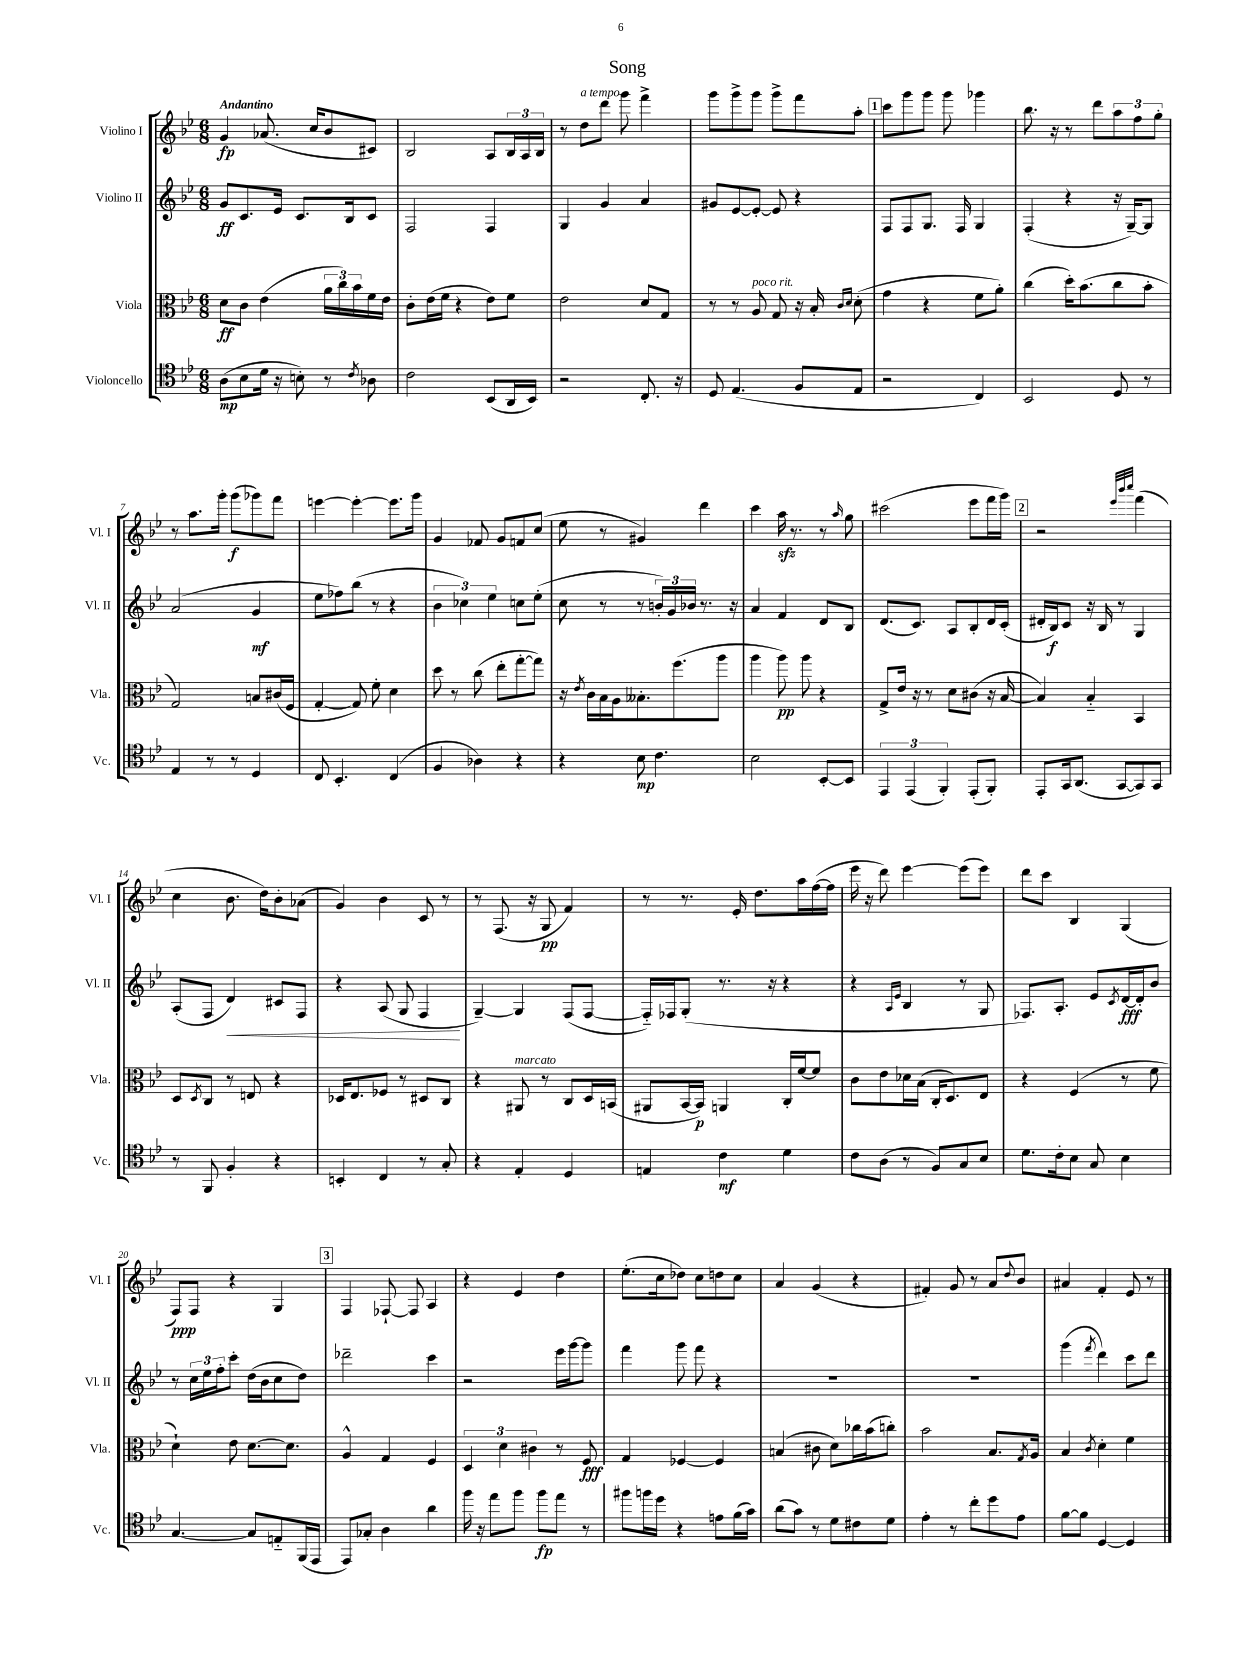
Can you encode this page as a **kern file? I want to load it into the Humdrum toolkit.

**kern	**dynam	**kern	**dynam	**kern	**dynam	**kern	**dynam
*part4	*part4	*part3	*part3	*part2	*part2	*part1	*part1
*staff4	*staff4	*staff3	*staff3	*staff2	*staff2	*staff1	*staff1
*I"Violoncello	*	*I"Viola	*	*I"Violino II	*	*I"Violino I	*
*I'Vc.	*	*I'Vla.	*	*I'Vl. II	*	*I'Vl. I	*
*clefC4	*	*clefC3	*	*clefG2	*	*clefG2	*
*k[b-e-]	*	*k[b-e-]	*	*k[b-e-]	*	*k[b-e-]	*
*M6/8	*	*M6/8	*	*M6/8	*	*M6/8	*
=1	=1	=1	=1	=1	=1	=1	=1
!	!	!	!	!	!	!LO:TX:a:B:t=Andantino	!
(8A\L	mp	8d\L	ff	8g/L	ff	4g/	fp
8B-\	.	8c\J	.	8.c/	.	.	.
16d\Jk	.	(4e-\	.	.	.	(8.a-X/	.
16r	.	.	.	16e-/Jk	.	.	.
8Bn'\)	.	.	.	8.c/L	.	.	.
.	.	.	.	.	.	16cc/KL	.
8r	.	24a\LL	.	.	.	8b-/	.
.	.	24cc\)	.	.	.	.	.
.	.	.	.	16B-/k	.	.	.
.	.	24b-\	.	.	.	.	.
8qc/	.	.	.	.	.	.	.
8A-X\	.	16f\	.	8c/J	.	8c#X/J)	.
.	.	16e-\JJ	.	.	.	.	.
=2	=2	=2	=2	=2	=2	=2	=2
2c\	.	8c'\L	.	2F/	.	2B-/	.
.	.	(16e-\L	.	.	.	.	.
.	.	16f\JJ	.	.	.	.	.
.	.	4r	.	.	.	.	.
(8BB-/L	.	8e-\L)	.	4F/	.	8A/L	.
16AA/L	.	8f\J	.	.	.	24B-/L	.
.	.	.	.	.	.	24A/	.
16BB-/JJ)	.	.	.	.	.	.	.
.	.	.	.	.	.	24B-/JJ	.
=3	=3	=3	=3	=3	=3	=3	=3
2r	.	2e-\	.	4G/	.	8r	.
!	!	!	!	!	!	!LO:TX:a:i:t=a tempo	!
.	.	.	.	.	.	8dd\L	.
.	.	.	.	4g/	.	8ddd\J	.
.	.	.	.	.	.	8ggg\	.
8.C'/	.	8d/L	.	4a/	.	4fff^\	.
.	.	8G/J	.	.	.	.	.
16r	.	.	.	.	.	.	.
=4	=4	=4	=4	=4	=4	=4	=4
8D/	.	8r	.	8g#X/L	.	8ggg\L	.
(4.E-/	.	8r	.	[8e-/	.	8ggg^\	.
!	!	!LO:TX:a:i:t=poco rit.	!	!	!	!	!
.	.	8A/	.	8e-'/J_	.	8ggg\J	.
.	.	8G/	.	8e-/]	.	8ggg^\L	.
8F/L	.	16r	.	4r	.	8fff\	.
.	.	16B-'/	.	.	.	.	.
.	.	16qqc/LL	.	.	.	.	.
.	.	16qqd/JJ	.	.	.	.	.
8E-/J	.	(8d'\	.	.	.	8aa'\J	.
!!LO:REH:place=s1:t=1
=5	=5	=5	=5	=5	=5	=5	=5
2r	.	4g\	.	8F/L	.	8ccc\L	.
.	.	.	.	8F/	.	8ggg\	.
.	.	4r	.	8.G/J	.	8ggg\J	.
.	.	.	.	.	.	8ggg\	.
.	.	.	.	16F/	.	.	.
4C/)	.	8f\L	.	4G/	.	4ggg-X\	.
.	.	8a'\J)	.	.	.	.	.
=6	=6	=6	=6	=6	=6	=6	=6
2BB-/	.	(4cc\	.	(4F'/	.	8.bb-\	.
.	.	.	.	.	.	16r	.
.	.	16dd'\KL)	.	4r	.	8r	.
.	.	(8.b-\	.	.	.	.	.
.	.	.	.	.	.	8ddd\L	.
8D/	.	8cc\	.	16r	.	12aa\	.
.	.	.	.	[16G~/KL)	.	.	.
.	.	.	.	.	.	12ff\	.
8r	.	8b-'\J	.	8G/J]	.	.	.
.	.	.	.	.	.	12gg'\J	.
!!LO:LB:g=z
=7	=7	=7	=7	=7	=7	=7	=7
4E-/	.	2G/)	.	(2a/	.	8r	.
.	.	.	.	.	.	8.aa\L	.
8r	.	.	.	.	.	.	.
.	.	.	.	.	.	16ggg'\Jk	.
8r	.	.	.	.	.	(8ggg\L	f
4D/	.	8Bn/L	.	4g/	mf	8ggg-X\)	.
.	.	(16c#X/L	.	.	.	8fff\J	.
.	.	16F/JJ	.	.	.	.	.
=8	=8	=8	=8	=8	=8	=8	=8
8C/	.	[4G'/	.	8ee-\L	.	[4eeen\	.
4.BB-'/	.	.	.	8ff-X\)	.	.	.
.	.	8G/])	.	(8bb-\J	.	4eee'\_	.
.	.	8f'\	.	8r	.	.	.
(4C/	.	4d\	.	4r	.	8.eee\L]	.
.	.	.	.	.	.	16ggg\Jk	.
=9	=9	=9	=9	=9	=9	=9	=9
4F/	.	8dd\	.	6b-\	.	4g/	.
.	.	8r	.	.	.	.	.
.	.	.	.	6cc-X\)	.	.	.
4A-X\)	.	(8cc\	.	.	.	8f-X/	.
.	.	.	.	6ee-\	.	.	.
.	.	8ee-'\L	.	.	.	8g/L	.
4r	.	[8gg'\	.	8ccn\L	.	8fn/	.
.	.	8gg\J])	.	(8ee-'\J	.	(8cc/J	.
=10	=10	=10	=10	=10	=10	=10	=10
4r	.	16r	.	8cc\	.	8ee-\	.
.	.	8qe-/	.	.	.	.	.
.	.	16c\LL	.	.	.	.	.
.	.	16B-\	.	8r	.	8r	.
.	.	16A\J	.	.	.	.	.
8B-\	mp	8.B--X'\	.	8r	.	4g#X/)	.
4.c\	.	.	.	24bn'/LL)	.	.	.
.	.	.	.	24g/	.	.	.
.	.	(8.ff\	.	.	.	.	.
.	.	.	.	24b-X/JJ	.	.	.
.	.	.	.	8.r	.	4ddd\	.
.	.	8aa\J	.	.	.	.	.
.	.	.	.	16r	.	.	.
=11	=11	=11	=11	=11	=11	=11	=11
2B-\	.	4aa\	.	4a/	.	4ccc\	.
.	.	8aa\)	pp	4f/	.	16aazz\	.
.	.	.	.	.	.	8.r	.
.	.	8aa\	.	.	.	.	.
[8BB-'/L	.	4r	.	8d/L	.	8r	.
.	.	.	.	.	.	16qqaa/	.
8BB-/J]	.	.	.	8B-/J	.	8gg\	.
=12	=12	=12	=12	=12	=12	=12	=12
6EE-/	.	8G^/L	.	(8.d/L	.	(2ccc#X\	.
.	.	16e-/Jk	.	.	.	.	.
(6EE-/	.	.	.	.	.	.	.
.	.	16r	.	8.c/J)	.	.	.
.	.	8r	.	.	.	.	.
6FF'/)	.	.	.	.	.	.	.
.	.	8d\L	.	8A/L	.	.	.
(8EE-'/L	.	(8c#X\J	.	8B-'/	.	8eee-\L	.
8FF'/J)	.	16r	.	16d/L	.	16fff\L	.
.	.	[16B-/	.	(16c'/JJ	.	16ggg\JJ)	.
!!LO:REH:place=s1:t=2
=13	=13	=13	=13	=13	=13	=13	=13
8EE-'/L	.	4B-/])	.	16d#X'/LL	.	2r	.
.	.	.	.	16B-/J)	f	.	.
16GG/k	.	.	.	8c/J	.	.	.
(8.AA/J	.	.	.	.	.	.	.
.	.	4B-/	.	16r	.	.	.
.	.	.	.	16B-/	.	.	.
[8GG/L	.	.	.	8r	.	.	.
.	.	.	.	.	.	32qqeee-/LLL	.
.	.	.	.	.	.	32qqbbb-/	.
.	.	.	.	.	.	32qqcccc/JJJ	.
8GG/])	.	4BB-/	.	4G/	.	(4fff\	.
8GG/J	.	.	.	.	.	.	.
!!LO:LB:g=z
=14	=14	=14	=14	=14	=14	=14	=14
8r	.	8D/L	.	(8A'/L	.	4cc\	.
.	.	8qD/	.	.	.	.	.
8FF/	.	8C/J	.	8F/J	.	.	.
!	!	!	!	!	!LO:HP:b	!	!
4F'/	.	8r	.	4d/)	<	8.b-\	.
.	.	8En/	.	.	.	.	.
.	.	.	.	.	.	16dd\KL)	.
4r	.	4r	.	8c#X/L	.	8b-'\	.
.	.	.	.	8F/J	.	(8a-X\J	.
=15	=15	=15	=15	=15	=15	=15	=15
4BBn'/	.	16D-X/KL	.	4r	.	4g/)	.
.	.	8.E-/	.	.	.	.	.
4C/	.	8F-X/J	.	(8A/	.	4b-\	.
.	.	8r	.	8G/	.	.	.
8r	.	8D#X/L	.	4F/	.	8c/	.
8G'/	.	8C/J	.	.	.	8r	.
.	.	.	.	.	[	.	.
=16	=16	=16	=16	=16	=16	=16	=16
4r	.	4r	.	[4G~/)	.	8r	.
.	.	.	.	.	.	(8.F/	.
!	!	!LO:TX:a:i:t=marcato	!	!	!	!	!
4E-'/	.	8AA#X/	.	4G/]	.	.	.
.	.	.	.	.	.	16r	.
.	.	8r	.	.	.	8G/	pp
4D/	.	8C/L	.	(8F/L	.	4f/)	.
.	.	16D/L	.	[8F/J	.	.	.
.	.	(16BBn/JJ	.	.	.	.	.
=17	=17	=17	=17	=17	=17	=17	=17
4En/	.	8AA#X/L	.	16F/LL])	.	8r	.
.	.	.	.	16F-X/J	.	.	.
.	.	[16BB-/L	.	(8G'/J	.	8.r	.
.	.	16BB-/JJ])	p	.	.	.	.
4c\	mf	4AAn/	.	8.r	.	.	.
.	.	.	.	.	.	16e-'/	.
.	.	.	.	.	.	8.dd\L	.
.	.	.	.	16r	.	.	.
4d\	.	16C'/LL	.	4r	.	.	.
.	.	[16f/J	.	.	.	16aa\L	.
.	.	8f/J]	.	.	.	([16ff\	.
.	.	.	.	.	.	16ff\JJ]	.
=18	=18	=18	=18	=18	=18	=18	=18
8c\L	.	8c\L	.	4r	.	16eee-\	.
.	.	.	.	.	.	16r	.
(8A\J	.	8e-\	.	.	.	8ddd\)	.
.	.	.	.	16qqA/LL	.	.	.
.	.	.	.	16qqe-/JJ	.	.	.
8r	.	16d-X\L	.	4B-/	.	[4eee-\	.
.	.	(16B-\JJ	.	.	.	.	.
8F/L)	.	16C'/KL	.	.	.	.	.
.	.	8.D/)	.	.	.	.	.
8G/	.	.	.	8r	.	(8eee-\L]	.
8B-/J	.	8E-/J	.	8G/	.	8eee-\J)	.
=19	=19	=19	=19	=19	=19	=19	=19
8.d\L	.	4r	.	8.F-X/L)	.	8ddd\L	.
.	.	.	.	.	.	8ccc\J	.
16c'\k	.	.	.	8.A'/J	.	.	.
8B-\J	.	(4F/	.	.	.	4B-/	.
8G/	.	.	.	8e-/L	.	.	.
.	.	.	.	8qc/	.	.	.
4B-\	.	8r	.	[16d/L	fff	(4G/	.
.	.	.	.	16d'/J]	.	.	.
.	.	8f\	.	8b-/J	.	.	.
!!LO:LB:g=z
=20	=20	=20	=20	=20	=20	=20	=20
[4.G/	.	4d`\)	.	8r	.	8F/L)	ppp
.	.	.	.	24cc\LL	.	8F/J	.
.	.	.	.	24ee-\	.	.	.
.	.	.	.	24ff'\J	.	.	.
.	.	8e-\	.	8ccc'\J	.	4r	.
8G/L]	.	[8.d\L	.	(16dd\LL	.	.	.
.	.	.	.	16b-\J	.	.	.
8En/	.	.	.	8cc\	.	4G/	.
.	.	8.d\J]	.	.	.	.	.
(16FF/L	.	.	.	8dd\J)	.	.	.
16EE-/JJ	.	.	.	.	.	.	.
!!LO:REH:place=s1:t=3
=21	=21	=21	=21	=21	=21	=21	=21
8EE-/L)	.	4A^^/	.	2ddd-X~\	.	4F/	.
8G-X'/J	.	.	.	.	.	.	.
4A\	.	4G/	.	.	.	[8F-X`/	.
.	.	.	.	.	.	8F-/]	.
4a\	.	4F/	.	4ccc\	.	4A/	.
=22	=22	=22	=22	=22	=22	=22	=22
16ff\	.	6D/	.	2r	.	4r	.
16r	.	.	.	.	.	.	.
8ee-\L	.	.	.	.	.	.	.
.	.	6d\	.	.	.	.	.
8ff\J	.	.	.	.	.	4e-/	.
.	.	6c#X\	.	.	.	.	.
8ff\L	fp	.	.	.	.	.	.
8ee-\J	.	8r	.	16eee-\LL	.	4dd\	.
.	.	.	.	[16ggg\J	.	.	.
8r	.	8F/	fff	8ggg\J]	.	.	.
=23	=23	=23	=23	=23	=23	=23	=23
8ff#X\L	.	4G/	.	4fff\	.	(8.ee-'\L	.
16ffn\L	.	.	.	.	.	.	.
16dd\JJ	.	.	.	.	.	16cc\k	.
4r	.	[4F-X/	.	8ggg\	.	8dd-X\J)	.
.	.	.	.	8fff\	.	8cc\L	.
8en\L	.	4F-/]	.	4r	.	8ddn\	.
(16f\L	.	.	.	.	.	8cc\J	.
16g\JJ)	.	.	.	.	.	.	.
=24	=24	=24	=24	=24	=24	=24	=24
(8a\L	.	(4Bn/	.	2.r	.	4a/	.
8g\J)	.	.	.	.	.	.	.
8r	.	8c#X\	.	.	.	(4g/	.
8d\L	.	8d\L)	.	.	.	.	.
8c#X\	.	16cc-X\L	.	.	.	4r	.
.	.	(16b-\J	.	.	.	.	.
8d\J	.	8ccn'\J)	.	.	.	.	.
=25	=25	=25	=25	=25	=25	=25	=25
4e-'\	.	2b-\	.	2.r	.	4f#X'/)	.
8r	.	.	.	.	.	8g/	.
8cc'\L	.	.	.	.	.	8r	.
8dd\	.	8.B-/L	.	.	.	8a/L	.
.	.	.	.	.	.	8qqdd/	.
8e-\J	.	.	.	.	.	8b-/J	.
.	.	8qG/	.	.	.	.	.
.	.	16A/Jk	.	.	.	.	.
=26	=26	=26	=26	=26	=26	=26	=26
[8f\L	.	4B-/	.	(4ggg\	.	4a#X/	.
8f\J]	.	.	.	.	.	.	.
.	.	8qc/	.	8qfff/	.	.	.
[4D/	.	4d'\	.	4ddd\)	.	4f'/	.
4D/]	.	4f\	.	8ccc\L	.	8e-/	.
.	.	.	.	8ddd\J	.	8r	.
==	==	==	==	==	==	==	==
*-	*-	*-	*-	*-	*-	*-	*-
